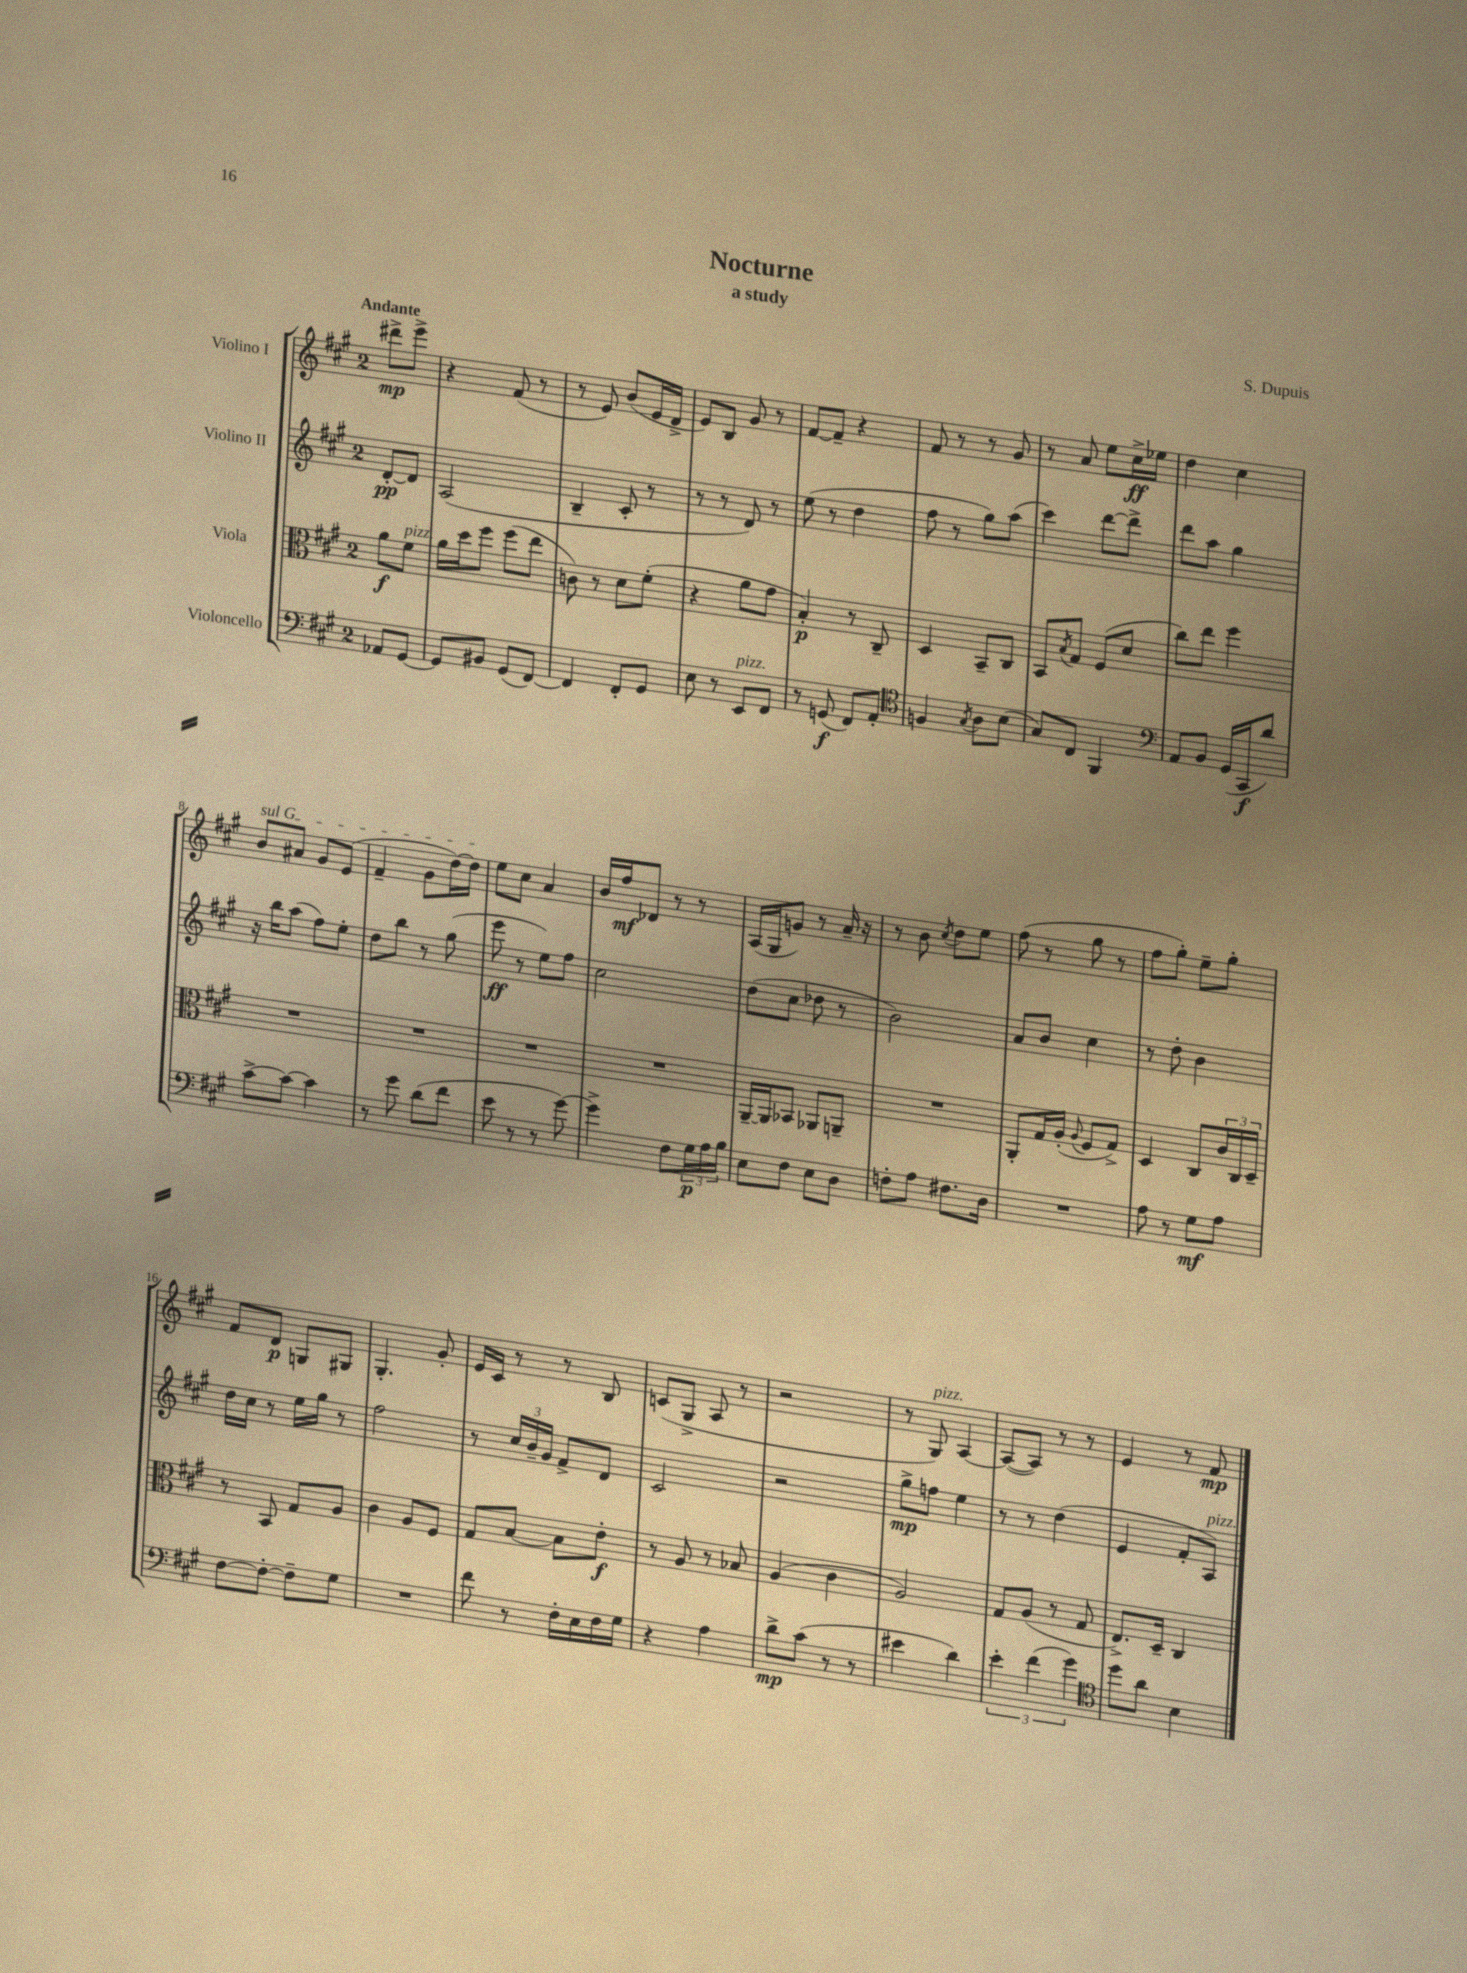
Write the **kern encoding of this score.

**kern	**kern	**kern	**kern
*staff4	*staff3	*staff2	*staff1
*clefF4	*clefC3	*clefG2	*clefG2
*k[f#c#g#]	*k[f#c#g#]	*k[f#c#g#]	*k[f#c#g#]
*M2/4	*M2/4	*M2/4	*M2/4
8AA-	8a	[8d'	8ddd#^
[8GG#	8f#	8d]	8eee^
=	=	=	=
8GG#]	16a	(2A	4r
.	16dd	.	.
8BB#	8ff#	.	.
(8GG#	(8ff#	.	(8f#
[8FF#)	8ee	.	8r
=	=	=	=
4FF#]	8c)	4B~	8r
.	8r	.	8e)
8FF#'	8d	8c#'	(8b
8GG#	(8f#'	8r	16e
.	.	.	16d^
=	=	=	=
8E	4r	8r	8e)
8r	.	8r	8B
8EE	8a	8d)	8g#
8FF#	8g#	8r	8r
=	=	=	=
8r	4B')	(8ee	[8f#
(8GG	.	8r	8f#~]
8FF#)	8r	4dd	4r
8AA'	8C#~	.	.
=	=	=	=
*clefC4	*	*	*
4F	4D	8ff#	8f#
.	.	8r	8r
8qG#	.	.	.
8A	8BB~	8gg#)	8r
(8B	8C#	(8aa	8g#
=	=	=	=
8G#)	8BB	4ccc#)	8r
.	8qB	.	.
8C#	8G#	.	8a
4FF#	(8F#	[8ddd	8ee
.	8d	8ddd^]	16cc#^
.	.	.	16ee-
=	=	=	=
*clefF4	*	*	*
8AA	8cc#)	8ddd	4dd
8BB	8ee	8aa	.
(16GG#	4ff#	4gg#	4cc#
16CC#	.	.	.
8d)	.	.	.
=	=	=	=
[8c#^	2r	16r	8b
.	.	16bb	.
8c#_	.	(8aa	8a#
4c#]	.	8ff#)	8g#
.	.	8ee'	(8e
=	=	=	=
8r	2r	8dd	4f#~
8g#	.	8bb	.
(8d	.	8r	8g#
8f#	.	(8gg#	[16dd)
.	.	.	16dd]
=	=	=	=
8e	2r	8eee	8ee
8r	.	8r	8cc#
8r	.	8ee)	4a
[8g#)	.	8ff#	.
=	=	=	=
4g#^]	2r	2cc#	16b
.	.	.	16ff#
.	.	.	8d-
8F#	.	.	8r
24G#	.	.	8r
24A	.	.	.
24B	.	.	.
=	=	=	=
8E	[16AA~	(8dd	(16A
.	16AA]	.	16G#
8F#	8BB-	8cc#	8g)
8E	8AA-	8dd-	8r
8D	8AA~	8r	16a~
.	.	.	16r
=	=	=	=
8F'	2r	2b)	8r
8A	.	.	8b
.	.	.	8qcc#
8.F#	.	.	8dd
.	.	.	8ee
16D	.	.	.
=	=	=	=
2r	8AA'	8a	(8ff#
.	16G#	8b	8r
.	(16A'	.	.
.	8qqA	.	.
.	8F#	4cc#	8gg#
.	8G#^)	.	8r
=	=	=	=
8A	4D	8r	8ff#
8r	.	8dd'	8gg#')
8G#	8C#	4b	8ee~
8A	24c#	.	8gg#'
.	24C#	.	.
.	24D~	.	.
=	=	=	=
[8F#	8r	16dd	8f#
.	.	16cc#	.
8F#'_	8BB	8r	8d
8F#~]	8G#	16ee	8G
.	.	16gg#	.
8G#	8A	8r	8G#
=	=	=	=
2r	4c#	2ff#	4.G#'
.	8A	.	.
.	8F#	.	8g#'
=	=	=	=
8f#	8G#	8r	16e
.	.	.	16c#
8r	[8B	24cc#	8r
.	.	24b~	.
.	.	24g#	.
16F#'	8B]	8f#^	8r
16E	.	.	.
16F#	8e'	8d	8B
16G#	.	.	.
=	=	=	=
4r	8r	2c#	(8c
.	8A	.	8G#^
4A	8r	.	8A
.	8B-	.	8r
=	=	=	=
8d^	(4A	2r	2r
(8c#	.	.	.
8r	4c#	.	.
8r	.	.	.
=	=	=	=
4e#	2A)	8gg#^	8r
.	.	8ff	8G#)
4d)	.	4ee	[4A
=	=	=	=
6e'	8G#	8r	(8A_
.	(8A	8r	8A])
(6f#	.	.	.
.	8r	(4dd	8r
6g#)	.	.	.
.	8G#	.	8r
=	=	=	=
*clefC4	*	*	*
8dd	8.E^)	4e	4e
8a	.	.	.
.	16D~	.	.
4B	4C#	8f#'	8r
.	.	8A)	8f#
==	==	==	==
*-	*-	*-	*-
